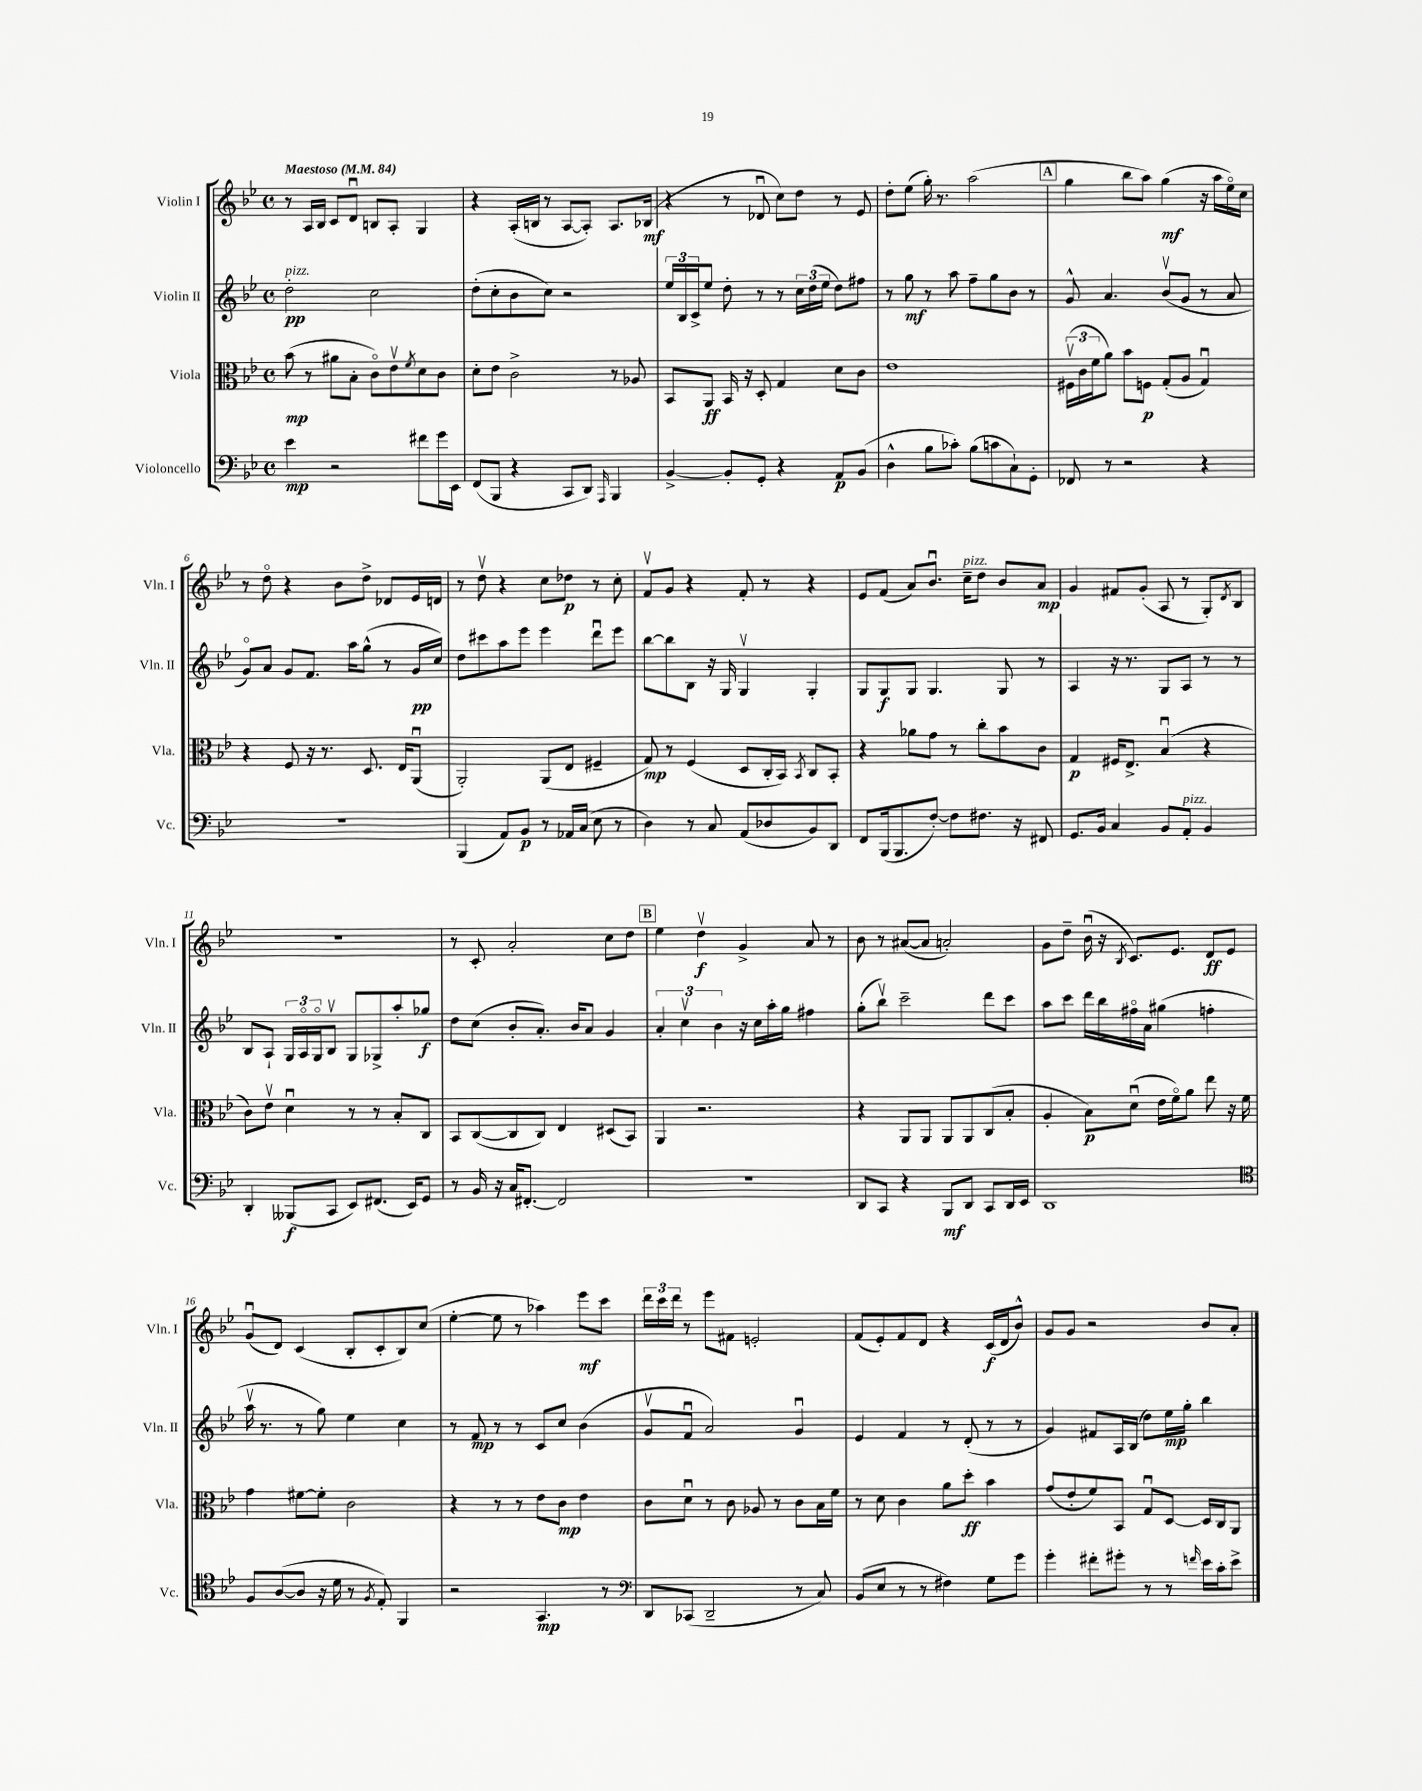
<<
\new StaffGroup <<
\new Staff = "s0" \with { instrumentName = "Violin I" shortInstrumentName = "Vln. I" } {
    \clef treble \key bes \major \defaultTimeSignature \time 4/4 \tempo "Maestoso" 4 = 84
    r8 a16 bes16 c'8 d'8\downbow b8 a8-. g4 |
    r4 a16-.( b16 r8 a8~ a8-.) a8. bes16\mf( |
    r4 r8 des'8\downbow c''8) d''8 r8 ees'8 |
    d''8-. ees''8( g''16-.) r8. a''2( |
    \mark \markup { \box "A" } g''4 bes''8 a''8) g''4\mf( r16 a''16 ees''16\flageolet) c''16 |
    r8 d''8\flageolet r4 bes'8 d''8-> des'8 ees'16 d'16 |
    r8 d''8\upbow r4 c''8 des''8\p r8 c''8-. |
    f'8\upbow g'8 r4 f'8-. r8 r4 |
    ees'8 f'8( a'8) bes'8.\downbow c''16--^\markup { \italic "pizz." } d''8 bes'8 a'8\mp |
    g'4 fis'8 g'8-.( a8 r8 g8-.) \acciaccatura { d'8 } bes8 |
    R1 |
    r8 c'8-. a'2-. c''8 d''8 |
    \mark \markup { \box "B" } ees''4 d''4\upbow\f g'4-> a'8 r8 |
    bes'8 r8 ais'8~( ais'8 a'2-.) |
    g'8 d''8-- bes'16\downbow( r16 \acciaccatura { bes8 } c'8.) ees'8. d'8\ff ees'8 |
    g'8\downbow( d'8) c'4( bes8-. c'8-. bes8) c''8( |
    ees''4~-. ees''8 r8 aes''4) ees'''8\mf c'''8 |
    \tuplet 3/2 { d'''16 c'''16 d'''16 } r8 ees'''8 fis'8 e'2-. |
    f'8( ees'8-.) f'8 d'8 r4 c'16\f( d'16 bes'8-^) |
    g'8 g'8 r2 bes'8 a'8-. \bar "|." |
}
\new Staff = "s1" \with { instrumentName = "Violin II" shortInstrumentName = "Vln. II" } {
    \clef treble \key bes \major \defaultTimeSignature \time 4/4
    d''2-.\pp^\markup { \italic "pizz." } c''2 |
    d''8-.( c''8-. bes'8 c''8) r2 |
    \tuplet 3/2 { ees''16 bes16 c'16-> } ees''8 d''8-. r8 r8 \tuplet 3/2 { c''16 d''16( ees''16 } d''8) fis''8 |
    r8 g''8\mf r8 a''8 f''8-- g''8 bes'8 r8 |
    \mark \markup { \box "A" } g'8-^ a'4. bes'8\upbow( g'8 r8 a'8 |
    g'8\flageolet) a'8 g'8 f'8. a''16 g''8-^( r8 g'16\pp c''16) |
    d''8 cis'''8 a''8 ees'''8 ees'''4 d'''8\downbow ees'''8 |
    bes''8~ bes''8 bes8 r16 g16 g4\upbow g4-. |
    g8 g8\f g8 g4. g8 r8 |
    a4 r16 r8. g8 a8 r8 r8 |
    bes8 a8-! \tuplet 3/2 { g16 a16\flageolet g16\flageolet } bes8\upbow g8 ges8-> a''8-. ges''8\f |
    d''8 c''8( bes'8-. a'8.-.) bes'16 a'8 g'4 |
    \mark \markup { \box "B" } \tuplet 3/2 { a'4-. c''4\upbow bes'4 } r16 c''16 a''16-. g''16 fis''4 |
    g''8-.( bes''8\upbow) c'''2-- d'''8 c'''8 |
    a''8 c'''8 d'''16 bes''16 fis''16\flageolet a'16 gis''4( f''4-. |
    a''16\upbow r8. r8 g''8) ees''4 c''4 |
    r8 f'8\mp r8 r8 c'8 c''8 bes'4( |
    g'8\upbow f'8\downbow a'2) g'4\downbow |
    ees'4 f'4 r8 d'8-.( r8 r8 |
    g'4) fis'8 a16 bes16( d''8) ees''16\mp g''16-. bes''4 \bar "|." |
}
\new Staff = "s2" \with { instrumentName = "Viola" shortInstrumentName = "Vla." } {
    \clef alto \key bes \major \defaultTimeSignature \time 4/4
    bes'8\mp( r8 ais'8 bes8-. c'8\flageolet) ees'8\upbow \acciaccatura { f'8 } d'8 c'8 |
    d'8-. ees'8 c'2-> r8 aes8 |
    bes,8 a,8\ff bes,16 r16 d8-. g4 d'8 c'8 |
    ees'1 |
    \mark \markup { \box "A" } \tuplet 3/2 { fis16\upbow( c'16 f'16 } a'8) bes'8 f8\p g8-.( a8 g4\downbow) |
    r4 f8 r16 r8. d8. ees16 a,8\downbow( |
    a,2-.) a,8( ees8 fis4-- |
    g8\mp) r8 f4( d8 c16-. bes,16) \acciaccatura { bes,8 } c8 bes,8-. |
    r4 aes'8 g'8 r8 c''8-. bes'8 c'8 |
    g4\p fis16 ees8.-> bes4\downbow( r4 |
    c'8) ees'8\upbow d'4\downbow r8 r8 bes8-. c8 |
    bes,8 c8~( c8 c8) ees4 dis8( bes,8) |
    \mark \markup { \box "B" } a,4 r2. |
    r4 a,8 a,8 a,8 a,8 c8( bes8-. |
    a4-. bes8\p) d'8\downbow( ees'16 f'16\flageolet) a'8 ees''8 r16 f'16 |
    g'4 fis'8~ fis'8-. c'2 |
    r4 r8 r8 ees'8 c'8\mp ees'4 |
    c'8 d'8\downbow r8 c'8 aes8 r8 c'8 bes16 f'16 |
    r8 d'8 c'4 a'8 d''8-.\ff bes'4 |
    g'8( ees'8-. f'8) bes,8 g8\downbow d8~ d16 c16 a,8 \bar "|." |
}
\new Staff = "s3" \with { instrumentName = "Violoncello" shortInstrumentName = "Vc." } {
    \clef bass \key bes \major \defaultTimeSignature \time 4/4
    ees'4\mp r2 fis'8 g'16 ees,16 |
    f,8( bes,,8 r4 c,8 d,8) \grace { a,,16 } bes,,4 |
    bes,4~-> bes,8-. g,8-. r4 a,8\p bes,8( |
    d4-^ bes8 ces'8-.) bes8( c'8 c8-!) g,8-. |
    \mark \markup { \box "A" } fes,8 r8 r2 r4 |
    R1 |
    bes,,4( a,8) bes,8\p r8 aes,16 c16( ees8 r8 |
    d4) r8 c8 a,8( des8 bes,8) d,8 |
    f,8 bes,,16( bes,,8. f8~-.) f8 fis8. r16 fis,8 |
    g,8. bes,16 c4 bes,8 a,8-.^\markup { \italic "pizz." } bes,4 |
    d,4-. beses,,8\f( c,8 ees,8) fis,8.( ees,16) g,8 |
    r8 bes,16 r16 c16 fis,8.~-. fis,2 |
    \mark \markup { \box "B" } R1 |
    d,8 c,8 r4 bes,,8\mf d,8 c,8 d,16 ees,16 |
    d,1 |
    \clef tenor f8 a8~( a8 r16 d'16 r8 \acciaccatura { f8 } ees8-.) f,4 |
    r2 g,4.\mp r8 |
    \clef bass d,8 ces,8( d,2-- r8 c8) |
    bes,8( ees8 r8 r8 fis4) g8 g'8 |
    g'4-. fis'8-. gis'8-. r8 r8 \grace { f'16 } ees'16 c'16-. ees'8-> \bar "|." |
}
>>
>>
